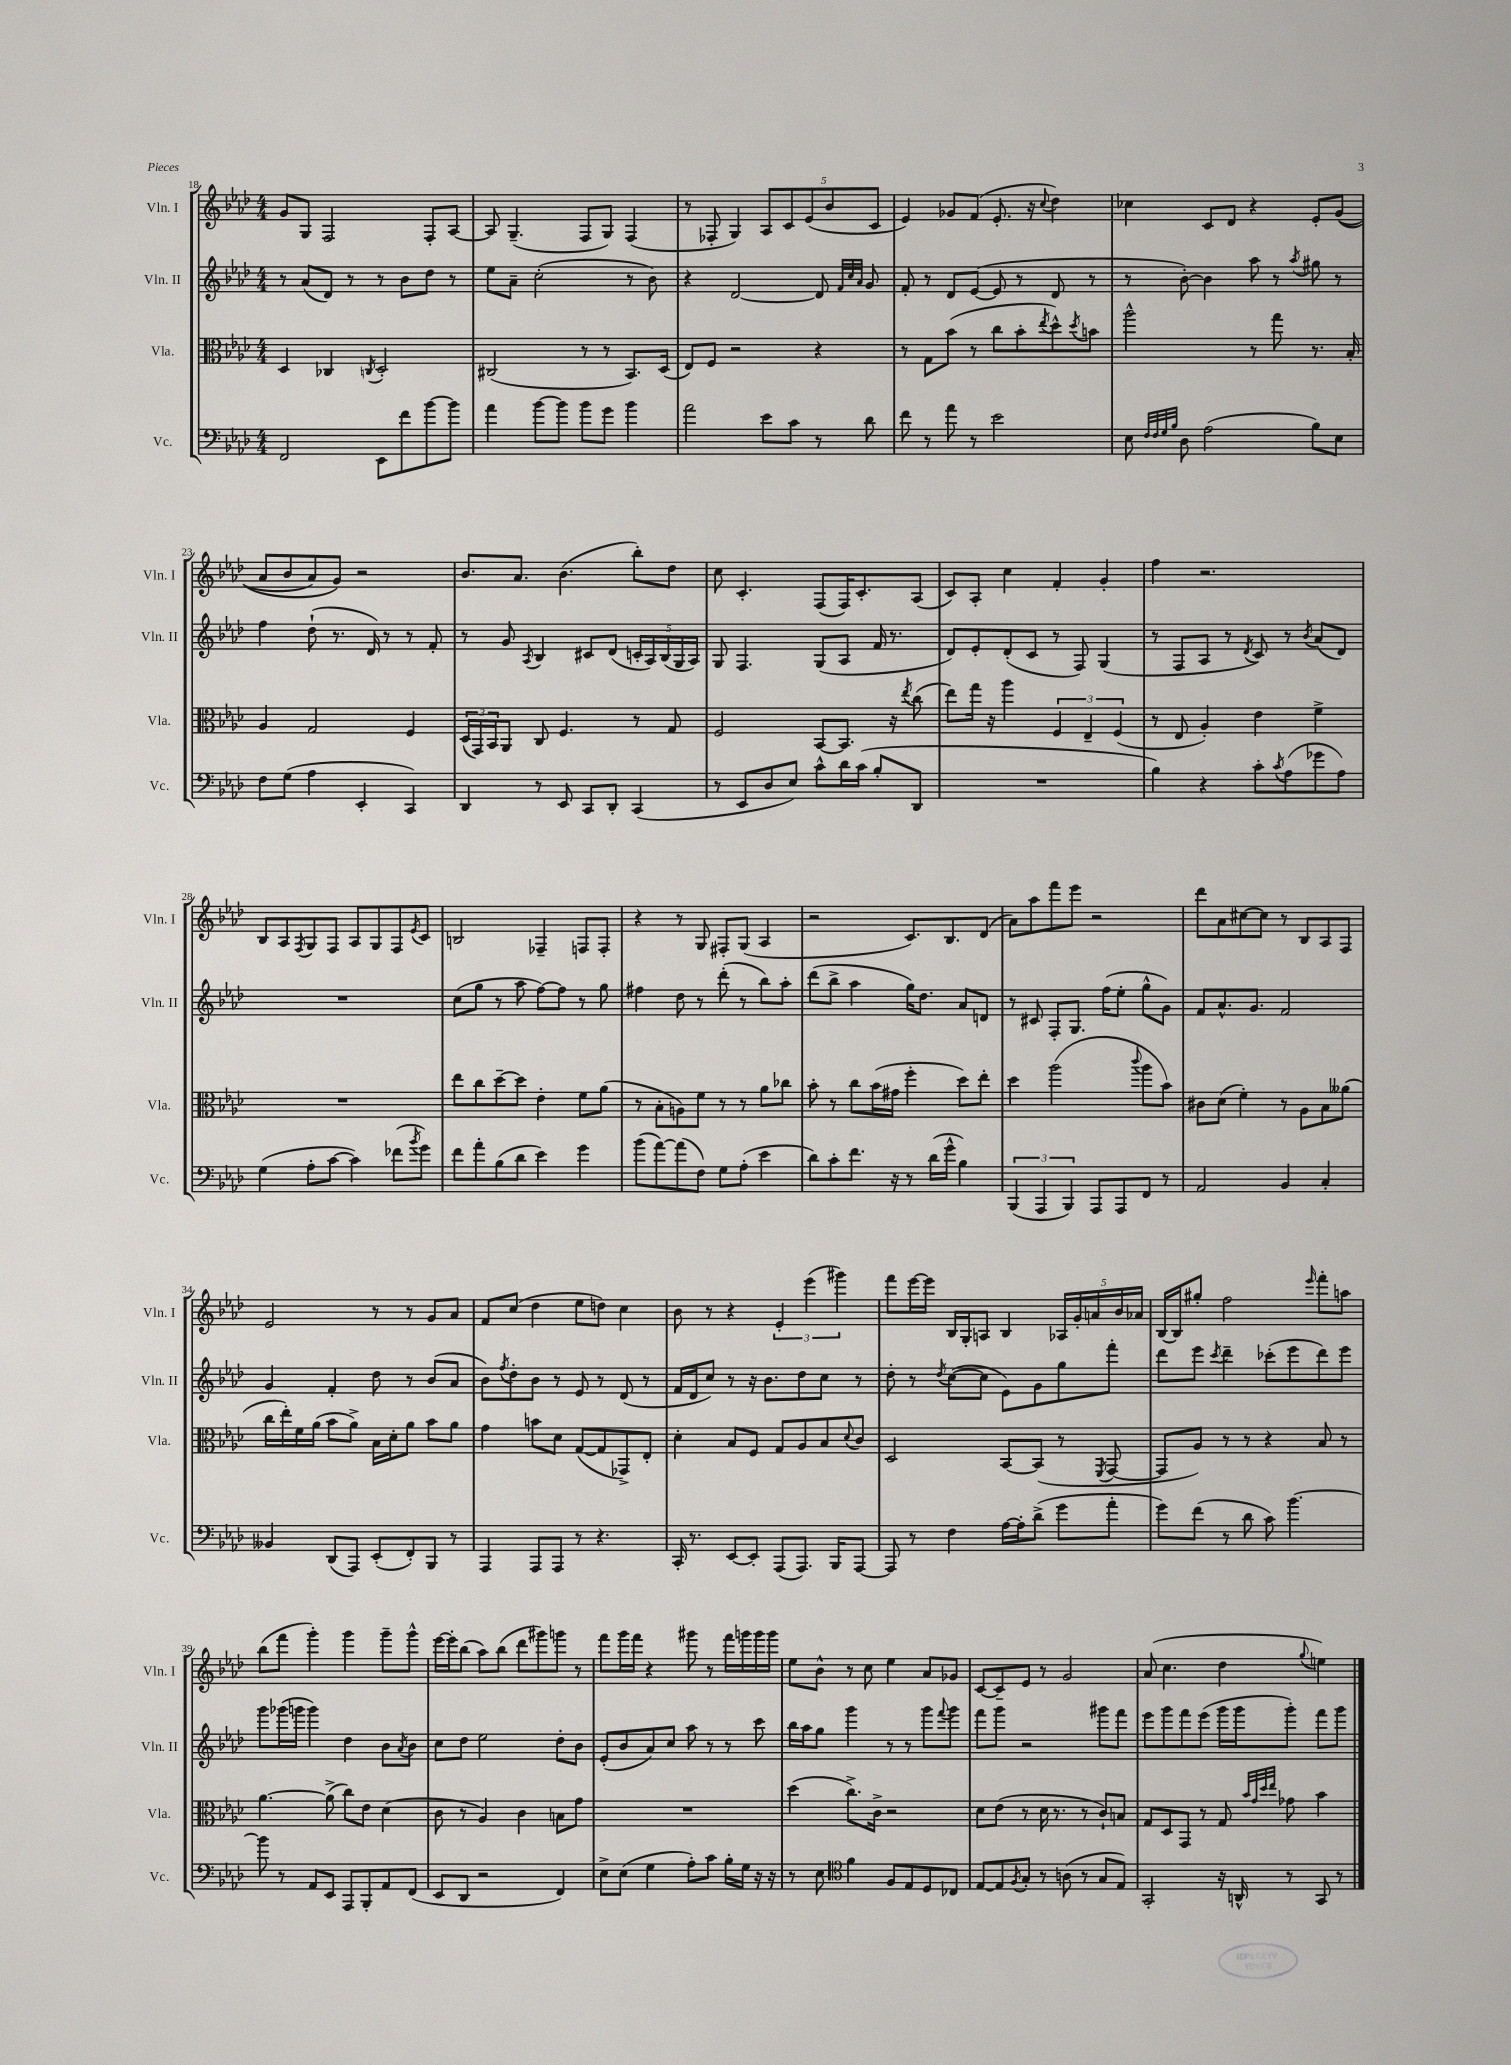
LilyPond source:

<<
\new StaffGroup <<
\new Staff = "s0" \with { instrumentName = "Vln. I" shortInstrumentName = "Vln. I" } {
    \clef treble \key aes \major \numericTimeSignature \time 4/4
    g'8 g8 f2 f8-. aes8~ |
    aes8 g4.--( f8 g8) f4( |
    r8 fes8-. g4) \tuplet 5/4 { aes8 c'8 ees'8( bes'8 c'8 } |
    ees'4) ges'8 f'8( ees'8.-. r16 \appoggiatura { c''8 } des''4) |
    ces''4 c'8 des'8 r4 ees'8-. g'8(\( |
    aes'8 bes'8 aes'8) g'8\) r2 |
    bes'8. aes'8. bes'4.( bes''8-.) des''8 |
    c''8 c'4.-. f8( f16) c'8.-. aes8( |
    c'8) aes8-. c''4 f'4-. g'4-. |
    f''4 r2. |
    bes8 aes8 \acciaccatura { f8 } g8 f8 aes8 g8 f8 \acciaccatura { ees'8 } c'8 |
    b2 fes4-- f8 f8-. |
    r4 r8 g8 fis8-. g8( aes4 |
    r2 c'8.) bes8. des'8( |
    aes'8) aes''8 f'''8 ees'''8 r2 |
    des'''8 aes'8 cis''8~ cis''8 r8 bes8 aes8 f8 |
    ees'2 r8 r8 g'8 aes'8 |
    f'8 c''8( des''4 ees''8 d''8) c''4 |
    bes'8 r8 r4 \tuplet 3/2 { ees'4-. ees'''4( gis'''4) } |
    f'''8 ees'''16~ ees'''16 bes16 g16-. a8 bes4 \tuplet 5/4 { aes16 g'16-. a'16 bes'16 aes'16 } |
    bes16~ bes16 gis''8-. f''2 \grace { ees'''16 } f'''8-. a''8 |
    bes''8( f'''8 g'''4-.) g'''4 g'''8-- g'''8-^ |
    ees'''16~ ees'''16-. bes''8( aes''8) bes''8( des'''8 gis'''8) g'''8 r8 |
    f'''8 g'''16 f'''16 r4 gis'''8 r8 f'''16 g'''16 g'''16 g'''16 |
    ees''8 bes'8-^ r8 c''8 ees''4 aes'8 ges'8 |
    c'8~ c'8-- ees'8 r8 g'2 |
    aes'8( c''4. des''4 \appoggiatura { g''8 } e''4) \bar "|." |
}
\new Staff = "s1" \with { instrumentName = "Vln. II" shortInstrumentName = "Vln. II" } {
    \clef treble \key aes \major \numericTimeSignature \time 4/4
    r8 aes'8( des'8) r8 r8 bes'8 des''8 r8 |
    ees''8 aes'8-- c''2-.( r8 bes'8) |
    r4 des'2~ des'8 \grace { f'32 c''32 aes'32 } g'8 |
    f'8-. r8 des'8 ees'8~( ees'8 r8 des'8 r8 |
    r8 bes'8~-.) bes'4 aes''8 r8 \acciaccatura { aes''8 } gis''8 r8 |
    f''4 des''8-!( r8. des'16) r8 r8 f'8-. |
    r8 g'8 \acciaccatura { aes8 } bes4 cis'8 des'8( \tuplet 5/4 { c'16-. aes16) bes16( g16 aes16) } |
    g8 f4. g8( aes8 f'16 r8. |
    des'8) ees'8-. des'8-.( c'8 r8 f8) g4( |
    r8 f8 aes8 r8 \acciaccatura { des'8 } c'8) r8 \acciaccatura { bes'8 } aes'8( des'8) |
    R1 |
    c''8( g''8 r8 aes''8 f''8~) f''8 r8 g''8 |
    fis''4 des''8 r8 des'''8-.( r8 bes''8) aes''8-. |
    des'''8( bes''8-> aes''4 g''16) des''8. aes'8 d'8 |
    r8 cis'8 f8-. g8. f''16( ees''8-. g''8-^ g'8) |
    f'8 aes'8.-^ g'8. f'2 |
    g'4 f'4-. des''8 r8 bes'8( aes'8 |
    bes'8) \acciaccatura { f''8 } des''8-. bes'8 r8 ees'8 r8 des'8( r8 |
    f'16 des'16 c''8) r8 r16 bes'8. des''8 c''8 r8 |
    des''8-. r8 \acciaccatura { des''8 } c''8~( c''8 ees'8) g'8 g''8 f'''8-. |
    des'''8 ees'''8 \acciaccatura { c'''8 } des'''4-- ces'''8-.( ees'''8 des'''8) ees'''8 |
    g'''8 ges'''16( g'''16 g'''4) des''4 bes'8 \acciaccatura { aes'8 } bes'8 |
    c''8 des''8 ees''2 des''8-. bes'8 |
    ees'8-.( bes'8 aes'8) c''8 aes''8 r8 r8 c'''8 |
    bes''16 aes''16 g''8 g'''4 r8 r8 g'''8 \appoggiatura { f'''8 } g'''8 |
    f'''8 g'''8 r2 gis'''8 f'''8 |
    ees'''8 g'''8 f'''8 ees'''8( g'''16 g'''16 g'''8-.) f'''8 g'''8 \bar "|." |
}
\new Staff = "s2" \with { instrumentName = "Vla." shortInstrumentName = "Vla." } {
    \clef alto \key aes \major \numericTimeSignature \time 4/4
    des4 ces4 \acciaccatura { c8 } des2-. |
    cis2( r8 r8 bes,8.) des16( |
    ees8) f8 r2 r4 |
    r8 g8 bes'8( r8 c''8 bes'8-. \acciaccatura { ees''8 } des''8-^) \acciaccatura { des''8 } b'8 |
    aes''2-^ r8 g''8 r8. bes16-. |
    aes4 g2 f4 |
    \tuplet 3/2 { des16( g,16) bes,16 } aes,8 c8 f4. r8 g8 |
    f2 bes,8~ bes,8. r16 \acciaccatura { ees''8 } c''8( |
    ees''8) g''16 r16 aes''4 \tuplet 3/2 { f4 ees4-- f4( } |
    r8 ees8 aes4-.) ees'4 f'4-> |
    R1 |
    ees''8 c''8 des''8~-- des''8 ees'4-. f'8 aes'8( |
    r8 bes8-. a8) f'8 r8 r8 aes'8 ces''8 |
    bes'8-. r8 c''8 bes'16( gis'16 f''4-. des''8) ees''8-. |
    des''4 aes''2( \appoggiatura { c'''8 } aes''8 bes'8) |
    cis'8 des'8( f'4-.) r8 aes8 bes8 aeses'8( |
    c''16 ees''16-.) f'16 aes'16( bes'8 aes'8->) bes16 des'16-. aes'8 bes'8 aes'8 |
    g'4 b'8 des'8 g8~( g8 ges,8->) ees8-. |
    des'4-. bes8 f8 g8 aes8 bes8 \appoggiatura { des'8 } c'8 |
    des2 bes,8~ bes,8( r8 \acciaccatura { f,8 } g,8~ |
    g,8 aes8) r8 r8 r4 bes8 r8 |
    aes'4.~ aes'8->( c''8) ees'8 des'4( |
    c'8 r8 aes4) c'4 b8 g'8 |
    R1 |
    des''4( c''8.->) c'16-> r2 |
    des'8 ees'8( r8 des'16 r8. r8 c'8-!) b8 |
    g8 des8 g,8 r8 g8 \grace { bes'32 g'32 des''32 ees''32 } ges'8 bes'4 \bar "|." |
}
\new Staff = "s3" \with { instrumentName = "Vc." shortInstrumentName = "Vc." } {
    \clef bass \key aes \major \numericTimeSignature \time 4/4
    f,2 ees,8 f'8 bes'8~ bes'8 |
    aes'4 bes'8~ bes'8 bes'8 g'8 bes'4 |
    aes'2 ees'8 c'8 r8 des'8 |
    f'8 r8 aes'8 r8 ees'2 |
    ees8 \grace { f32 f32 g32 bes32 } des8 aes2( bes8) ees8 |
    f8 g8( aes4 ees,4-. c,4) |
    des,4 r8 ees,8 c,8 des,8-. c,4( |
    r8 ees,8 des8 ees8) c'8-^ des'16 c'16( bes8-. des,8 |
    R1 |
    bes4) r4 c'8-. \acciaccatura { c'8 } aes8( ges'8 aes8) |
    g4( aes8-. c'8~ c'4) fes'8( \acciaccatura { bes'8 } g'8) |
    f'8 aes'8-. bes8( des'8 ees'4) g'4 |
    bes'8( aes'8~) aes'8( f8) g8 aes8-.( ees'4 |
    des'8) c'8-. f'8. r16 r8 des'16( g'16-^ bes4) |
    \tuplet 3/2 { bes,,4( aes,,4 bes,,4) } aes,,8 aes,,8 f,8 r8 |
    aes,2 bes,4 c4-. |
    beses,4 des,8( aes,,8) ees,8-.( f,8-.) bes,,8 r8 |
    aes,,4 aes,,8 aes,,8 r8 r4. |
    c,16-. r8. ees,8~ ees,8-. aes,,8( aes,,8.) bes,,16 aes,,8~ |
    aes,,8 r8 f4 aes16~ aes16-. des'8->( g'8 aes'8-. |
    g'8) f'8( r8 des'8 c'8) bes'4.~ |
    bes'8 r8 aes,8 ees,8 aes,,8 bes,,8-. aes,8 f,8( |
    ees,8 des,8 r2 f,4) |
    ees8-> ees8( g4 aes8-.) c'8 bes16-. g16 r16 r16 |
    r8 ees8 \clef tenor f'4 f8 ees8 des8 ces8 |
    ees8~ ees8 \acciaccatura { f8 } g8-. r8 a8( r8 g8 ees8) |
    g,2-. r16 a,16-^ r8 g,8 r8 \bar "|." |
}
>>
>>
\layout { \context { \Score currentBarNumber = #18 } }
